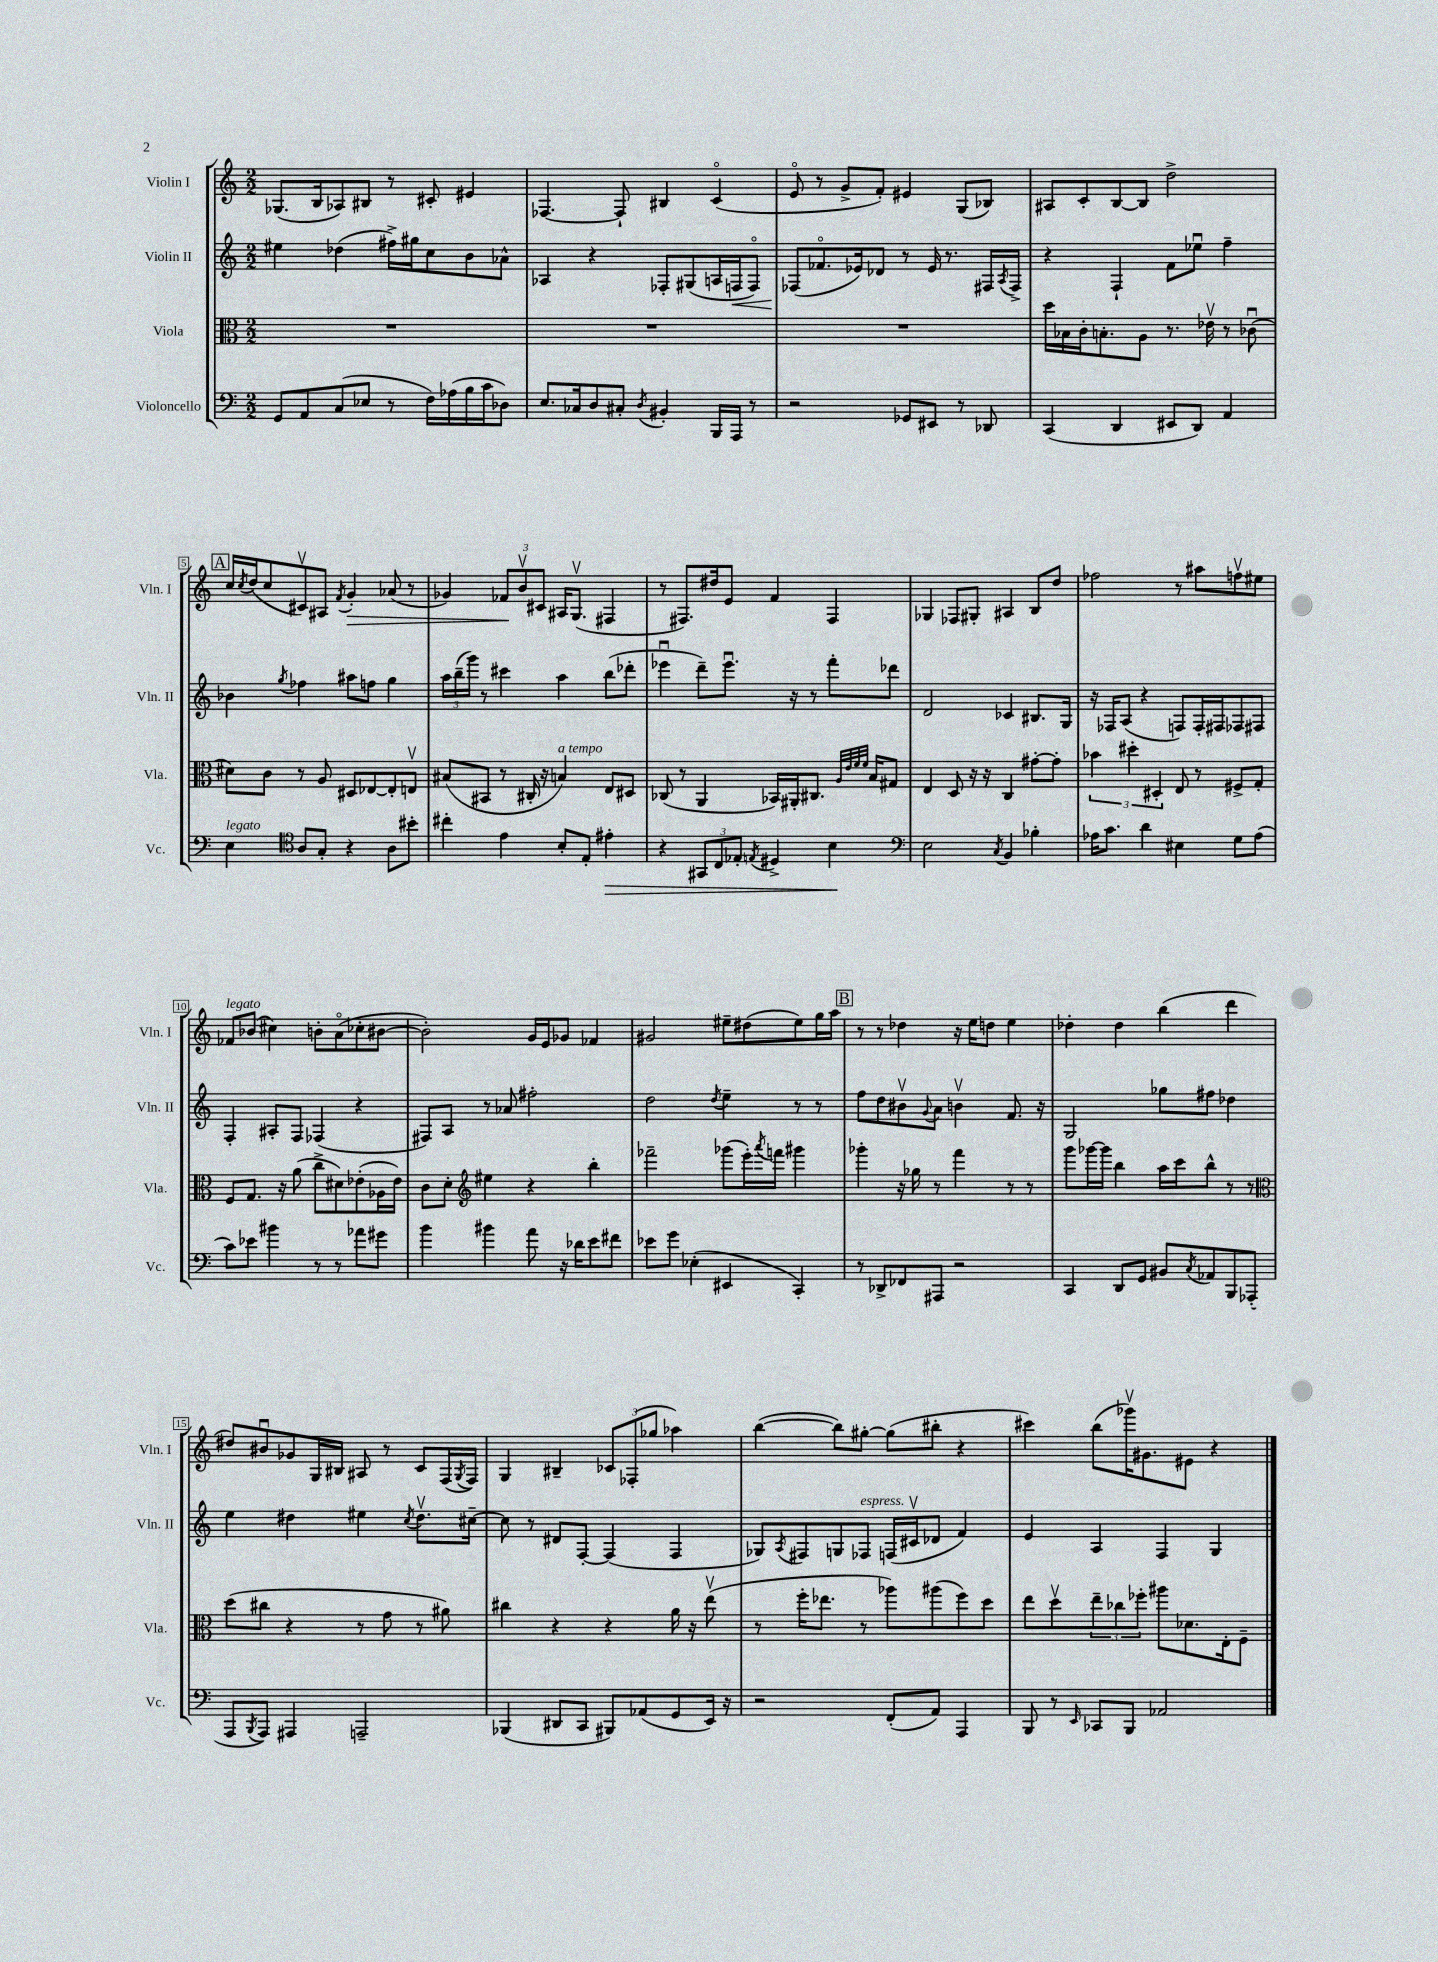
<<
\new StaffGroup <<
\new Staff = "s0" \with { instrumentName = "Violin I" shortInstrumentName = "Vln. I" } {
    \clef treble \key c \major \numericTimeSignature \time 2/2
    ges8.( b16 aes8) bis8 r8 cis'8-. eis'4 |
    fes4.~ fes8-! bis4 c'4\flageolet( |
    e'8\flageolet r8 g'8-> f'8-.) eis'4 g8( bes8) |
    ais8 c'8-. b8~ b8 d''2-> |
    \mark \markup { \box "A" } c''16 \acciaccatura { c''8 } d''16( c''8 cis'8\upbow) ais8 \acciaccatura { f'8 } g'4-.\> aes'8( r8 |
    ges'4) \tuplet 3/2 { fes'8\! b'8\upbow cis'8 } ais16 g8.\upbow( fis4 |
    r8 fis8.) dis''16 e'8 f'4 fis4 |
    ges4 fes8 gis8-. ais4 b8 d''8 |
    fes''2 r8 ais''8 f''8\upbow eis''8 |
    fes'8^\markup { \italic "legato" } bes'8( cis''4) b'8-. a'8\flageolet( ces''8-. bis'8~ |
    bis'2-.) g'16 e'16 ges'8 fes'4 |
    gis'2 eis''8-- dis''8( eis''8) g''16 a''16 |
    \mark \markup { \box "B" } r8 r8 des''4 r16 e''16 d''8 e''4 |
    des''4-. des''4 b''4( d'''4 |
    dis''8) bis'8\downbow ges'8 g16 bis16 ais8 r8 c'8 f16( \acciaccatura { g8 } f16) |
    g4 bis4-- \tuplet 3/2 { ces'8 fes8-.( ges''8 } aes''4) |
    b''4~( b''8) gis''8~-. gis''8( bis''8-. r4 |
    cis'''4) b''8( ges'''16\upbow) gis'8. eis'8 r4 \bar "|." |
}
\new Staff = "s1" \with { instrumentName = "Violin II" shortInstrumentName = "Vln. II" } {
    \clef treble \key c \major \numericTimeSignature \time 2/2
    eis''4 des''4( fis''16->) gis''16 c''8 b'8 aes'8-^ |
    aes4 r4 fes8-. gis8( a16 f16\< f8\flageolet) |
    fes8\!( fes'8.\flageolet ees'16) des'8 r8 ees'16 r8. fis16 \acciaccatura { a8 } fis16-> |
    r4 f4-! f'8 ees''8\downbow f''4-- |
    \mark \markup { \box "A" } bes'4 \acciaccatura { g''8 } fes''4 ais''8 f''8 g''4 |
    \tuplet 3/2 { a''16 b''16--( g'''16) } r8 cis'''4 a''4 b''8( des'''8-. |
    ees'''4\downbow d'''8--) ees'''8.\downbow r16 r8 f'''8-. des'''8 |
    d'2 ces'4 bis8. g16 |
    r16 fes16 a8( r4 f8) f16-. fis16 fes8 fis8 |
    f4-. ais8-. f8 fes4( r4 |
    fis8) a8 r8 aes'8 fis''2-. |
    d''2 \acciaccatura { d''8 } e''4-- r8 r8 |
    \mark \markup { \box "B" } f''8 d''8 bis'8\upbow \appoggiatura { g'8 } a'8 b'4\upbow f'8. r16 |
    g2 ges''8 fis''8 des''4 |
    e''4 dis''4 eis''4 \acciaccatura { c''8 } dis''8.\upbow cis''16~-- |
    cis''8 r8 dis'8 f8~-. f4( f4 |
    ges8) \acciaccatura { a8 } fis8 g8 fes8^\markup { \italic "espress." } f16( cis'16\upbow des'8 f'4) |
    e'4 a4 f4 g4 \bar "|." |
}
\new Staff = "s2" \with { instrumentName = "Viola" shortInstrumentName = "Vla." } {
    \clef alto \key c \major \numericTimeSignature \time 2/2
    R1 |
    R1 |
    R1 |
    d''16 bes16 c'16-. b8.-. a8 r8. ees'16\upbow r8 ces'8\downbow( |
    \mark \markup { \box "A" } dis'8) c'8 r8 a8 dis8 ees8~ ees8-. e8\upbow |
    bis8( bis,8 r8 cis16-. r16 b4^\markup { \italic "a tempo" }) e8 dis8 |
    ces8( r8 a,4 bes,16) ais,16-. cis8. \grace { a32 e'32 f'32 f'32 } b16 gis8 |
    e4 d8 r16 r16 c4 gis'8~-. gis'8-. |
    \tuplet 3/2 { bes'4 dis''4-. dis4-. } e8 r8 fis8-> g8-. |
    f8 g8. r16 a'8( c''8-> dis'8) ees'8-.( aes16 ees'16) |
    c'8 d'8-. \clef treble eis''4 r4 b''4-. |
    fes'''2-- ges'''8( e'''16-.) \acciaccatura { a'''8 } f'''16 gis'''4 |
    \mark \markup { \box "B" } ges'''4-. r16 ges''16 r8 f'''4 r8 r8 |
    g'''8 ges'''16~ ges'''16 b''4 a''16 c'''16 b''8-^ r8 r8 |
    \clef alto d''8( cis''8 r4 r8 g'8 r8 ais'8) |
    cis''4 r4 r4 a'16 r16 e''8\upbow( |
    r8 f''16-. ees''8. r8 aes''8) ais''8( f''8) d''8 |
    e''8 d''8\upbow \tuplet 3/2 { e''8-- ces''8 fes''8-. } ais''8 des'8. e16-. f8-- \bar "|." |
}
\new Staff = "s3" \with { instrumentName = "Violoncello" shortInstrumentName = "Vc." } {
    \clef bass \key c \major \numericTimeSignature \time 2/2
    g,8 a,8 c8( ees8 r8 f16) aes16( b16 c'16 des8) |
    e8. ces16 d8 cis8-. \acciaccatura { d8 } bis,4-. b,,16 a,,16 r8 |
    r2 ges,8 eis,8 r8 des,8 |
    c,4( d,4 eis,8 d,8) a,4 |
    \mark \markup { \box "A" } e4^\markup { \italic "legato" } \clef tenor a8 g8-. r4 a8 bis'8-. |
    cis''4-. e'4 b8-. e8-. eis'4-.\> |
    r4 \tuplet 3/2 { gis,8 c8 ees8-. } \acciaccatura { e8 } dis4-> b4\! |
    \clef bass e2 \acciaccatura { c8 } b,4 bes4-. |
    aes16 c'8. d'4 eis4 g8 aes8( |
    c'8) ees'8 bis'4 r8 r8 aes'8 gis'8 |
    b'4 bis'4 a'8 r16 des'16 e'8 fis'8 |
    ees'8 g'8 ees4-.( eis,4 c,4-.) |
    \mark \markup { \box "B" } r8 des,8-> fes,8 ais,,8 r2 |
    c,4 d,8 g,8 bis,8 \acciaccatura { c8 } aes,8 b,,8 aes,,8-.( |
    a,,8 \acciaccatura { b,,8 } a,,8) ais,,4 a,,2-- |
    bes,,4( dis,8 c,8 bis,,8) aes,8( g,8 e,16) r16 |
    r2 f,8-.( a,8) a,,4 |
    b,,8 r8 \grace { e,16 } ces,8 b,,8 aes,2 \bar "|." |
}
>>
>>
\layout { \context { \Score \override BarNumber.stencil = #(make-stencil-boxer 0.1 0.3 ly:text-interface::print) } }
